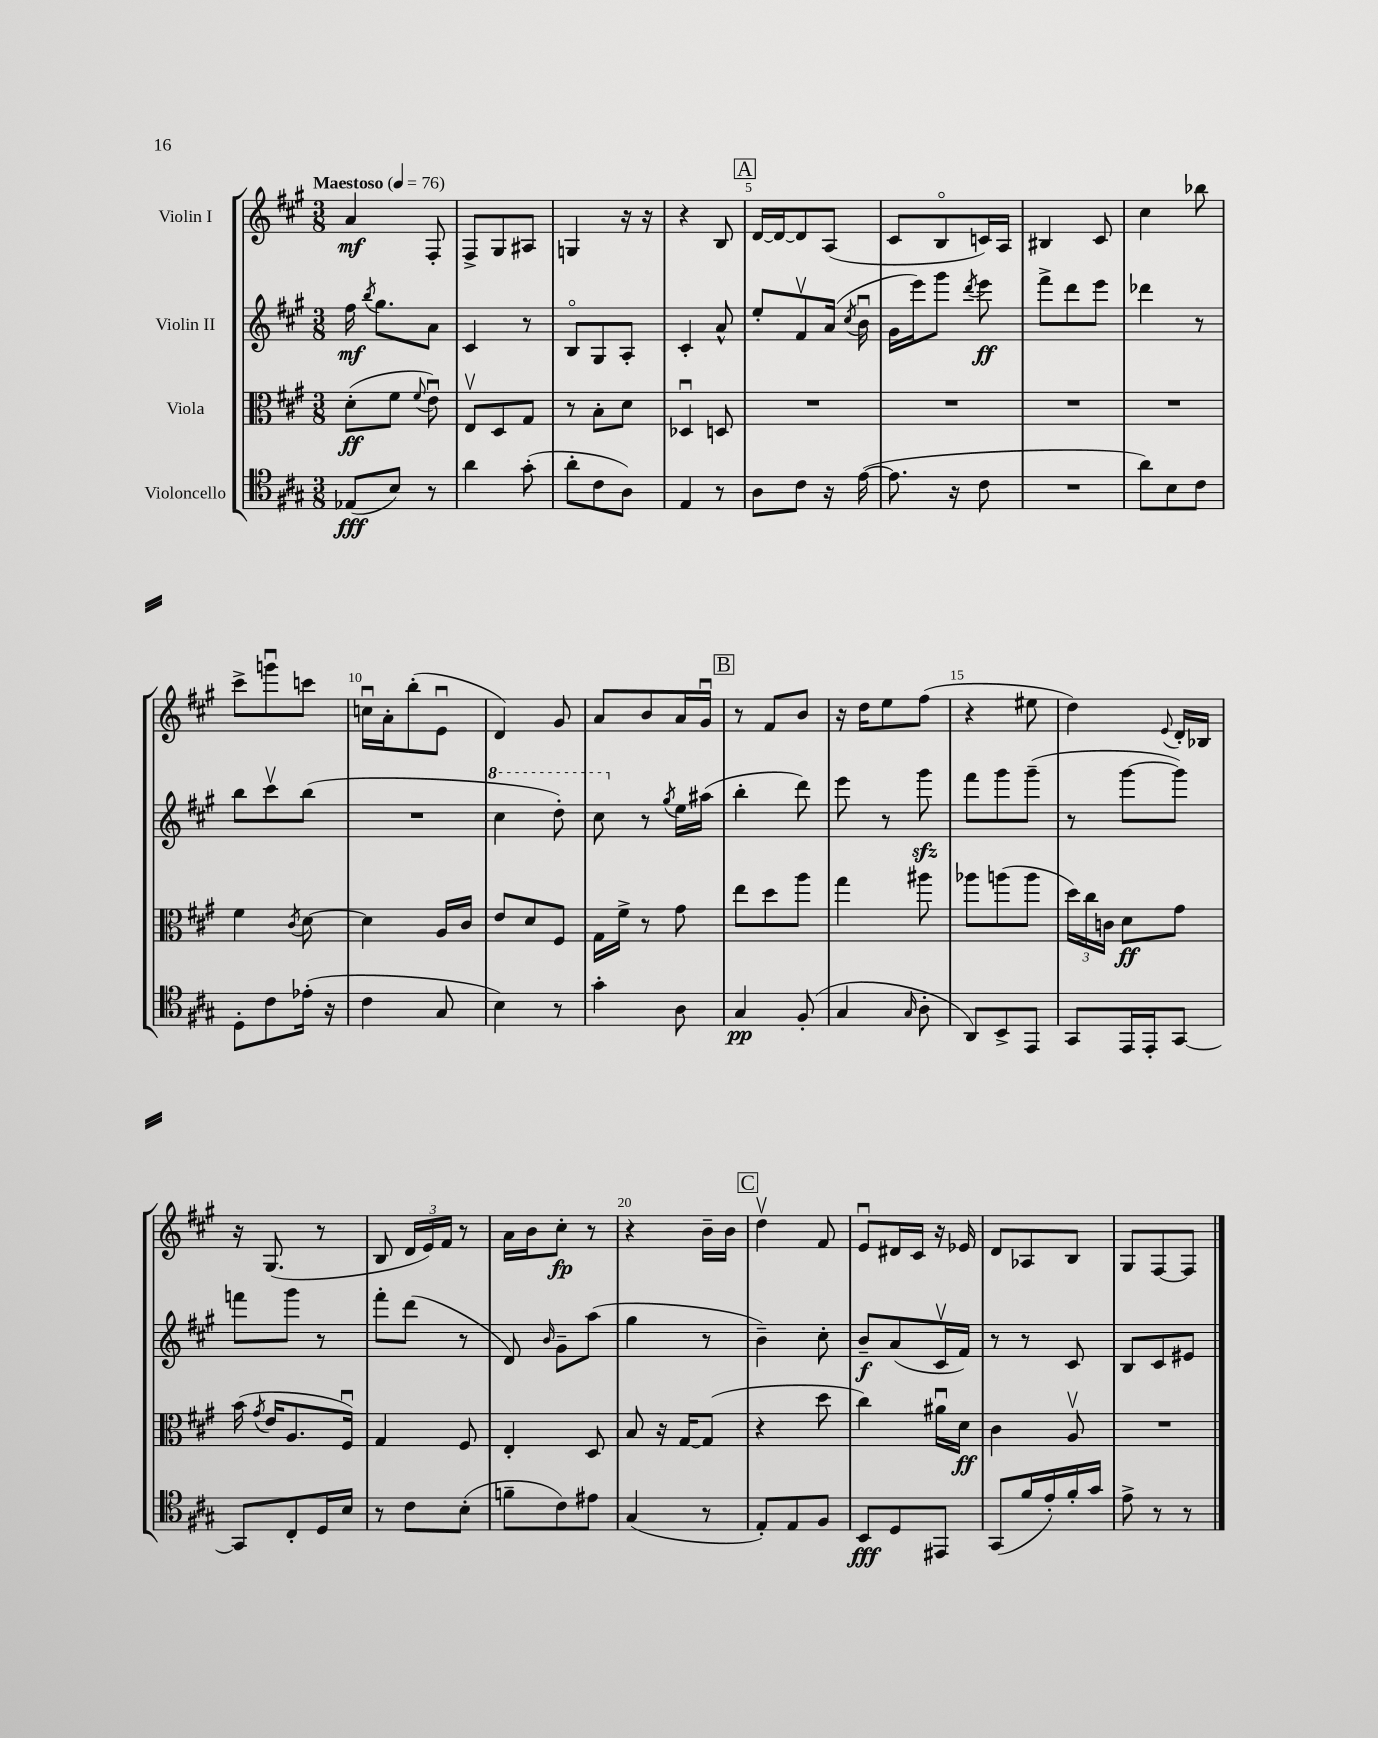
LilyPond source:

<<
\new StaffGroup <<
\new Staff = "s0" \with { instrumentName = "Violin I" } {
    \clef treble \key a \major \numericTimeSignature \time 3/8 \tempo "Maestoso" 4 = 76
    \autoBeamOff a'4\mf fis8-. |
    fis8[-> gis8 ais8] |
    g4 r16 r16 |
    r4 b8 |
    \mark \markup { \box "A" } d'16[~ d'16~ d'8 a8]( |
    cis'8[ b8\flageolet c'16) a16] |
    bis4 cis'8 |
    cis''4 bes''8 |
    cis'''8[-> g'''8\downbow c'''8] |
    c''16[\downbow a'16-. b''8-.( e'8]\downbow |
    d'4) gis'8 |
    a'8[ b'8 a'16 gis'16]\downbow |
    \mark \markup { \box "B" } r8 fis'8[ b'8] |
    r16 d''16[ e''8 fis''8]( |
    r4 eis''8 |
    d''4) \appoggiatura { e'8 } d'16[-. bes16] |
    r16 gis8.( r8 |
    b8 \tuplet 3/2 { d'16[ e'16) fis'16] } r8 |
    a'16[ b'16 cis''8]-.\fp r8 |
    r4 b'16[-- b'16] |
    \mark \markup { \box "C" } d''4\upbow fis'8 |
    e'8[\downbow dis'16 cis'16] r16 ees'16 |
    d'8[ aes8 b8] |
    gis8[ fis8~ fis8] \bar "|." |
}
\new Staff = "s1" \with { instrumentName = "Violin II" } {
    \clef treble \key a \major \numericTimeSignature \time 3/8
    \autoBeamOff fis''16\mf \acciaccatura { b''8 } gis''8.[ a'8] |
    cis'4 r8 |
    b8[\flageolet gis8 a8]-. |
    cis'4-. a'8-^ |
    \mark \markup { \box "A" } e''8[-. fis'8\upbow a'16]( \acciaccatura { cis''8 } b'16\downbow |
    gis'16[ e'''16) gis'''8] \acciaccatura { d'''8 } e'''8\ff |
    fis'''8[-> d'''8 e'''8] |
    des'''4 r8 |
    b''8[ cis'''8\upbow b''8]( |
    R4. |
    \ottava #1 cis'''4 d'''8-.) |
    cis'''8 \ottava #0 r8 \acciaccatura { gis''8 } e''16[ ais''16]( |
    \mark \markup { \box "B" } b''4-. d'''8) |
    e'''8 r8 gis'''8\sfz |
    fis'''8[ gis'''8 gis'''8]--( |
    r8 gis'''8[~ gis'''8]) |
    f'''8[ gis'''8] r8 |
    fis'''8[-. d'''8]( r8 |
    d'8) \grace { b'16 } gis'8[-- a''8]( |
    gis''4 r8 |
    \mark \markup { \box "C" } b'4--) cis''8-. |
    b'8[--\f a'8( cis'16\upbow fis'16]) |
    r8 r8 cis'8 |
    b8[ cis'8 eis'8] \bar "|." |
}
\new Staff = "s2" \with { instrumentName = "Viola" } {
    \clef alto \key a \major \numericTimeSignature \time 3/8
    \autoBeamOff d'8[-.\ff( fis'8] \appoggiatura { fis'8 } e'8\downbow) |
    e8[\upbow d8 gis8] |
    r8 b8[-. d'8] |
    des4\downbow d8 |
    \mark \markup { \box "A" } R4. |
    R4. |
    R4. |
    R4. |
    fis'4 \acciaccatura { cis'8 } d'8~ |
    d'4 a16[ cis'16] |
    e'8[ d'8 fis8] |
    gis16[ fis'16]-> r8 gis'8 |
    \mark \markup { \box "B" } e''8[ d''8 a''8] |
    gis''4 ais''8 |
    aes''8[ a''8( a''8] |
    \tuplet 3/2 { d''16[) cis''16 c'16] } d'8[\ff gis'8] |
    b'16( \acciaccatura { gis'8 } e'16[ a8. fis16]\downbow) |
    gis4 fis8 |
    e4-. d8 |
    b8 r16 gis16[~ gis8]( |
    \mark \markup { \box "C" } r4 d''8 |
    cis''4) ais'16[\downbow d'16]\ff |
    cis'4 a8\upbow |
    R4. \bar "|." |
}
\new Staff = "s3" \with { instrumentName = "Violoncello" } {
    \clef tenor \key a \major \numericTimeSignature \time 3/8
    \autoBeamOff ees8[\fff( b8]) r8 |
    a'4 gis'8-.( |
    a'8[-. cis'8 a8]) |
    e4 r8 |
    \mark \markup { \box "A" } a8[ cis'8] r16 e'16~( |
    e'8. r16 cis'8 |
    R4. |
    a'8[) b8 cis'8] |
    d8[-. cis'8 ees'16]-.( r16 |
    cis'4 gis8 |
    b4) r8 |
    gis'4-. a8 |
    \mark \markup { \box "B" } gis4\pp fis8-.( |
    gis4 \grace { gis16 } a8-. |
    a,8[) b,8-> e,8] |
    gis,8[ e,16 e,16-. gis,8]~ |
    gis,8[ cis8-. d16 b16] |
    r8 cis'8[ b8]-.( |
    f'8[-- cis'8) eis'8] |
    gis4( r8 |
    \mark \markup { \box "C" } e8[-.) e8 fis8] |
    b,8[\fff d8 eis,8] |
    gis,8[( fis'16 e'16-.) fis'16-. gis'16] |
    e'8-> r8 r8 \bar "|." |
}
>>
>>
\layout { \context { \Score \override BarNumber.break-visibility = ##(#f #t #t) barNumberVisibility = #(every-nth-bar-number-visible 5) } }
